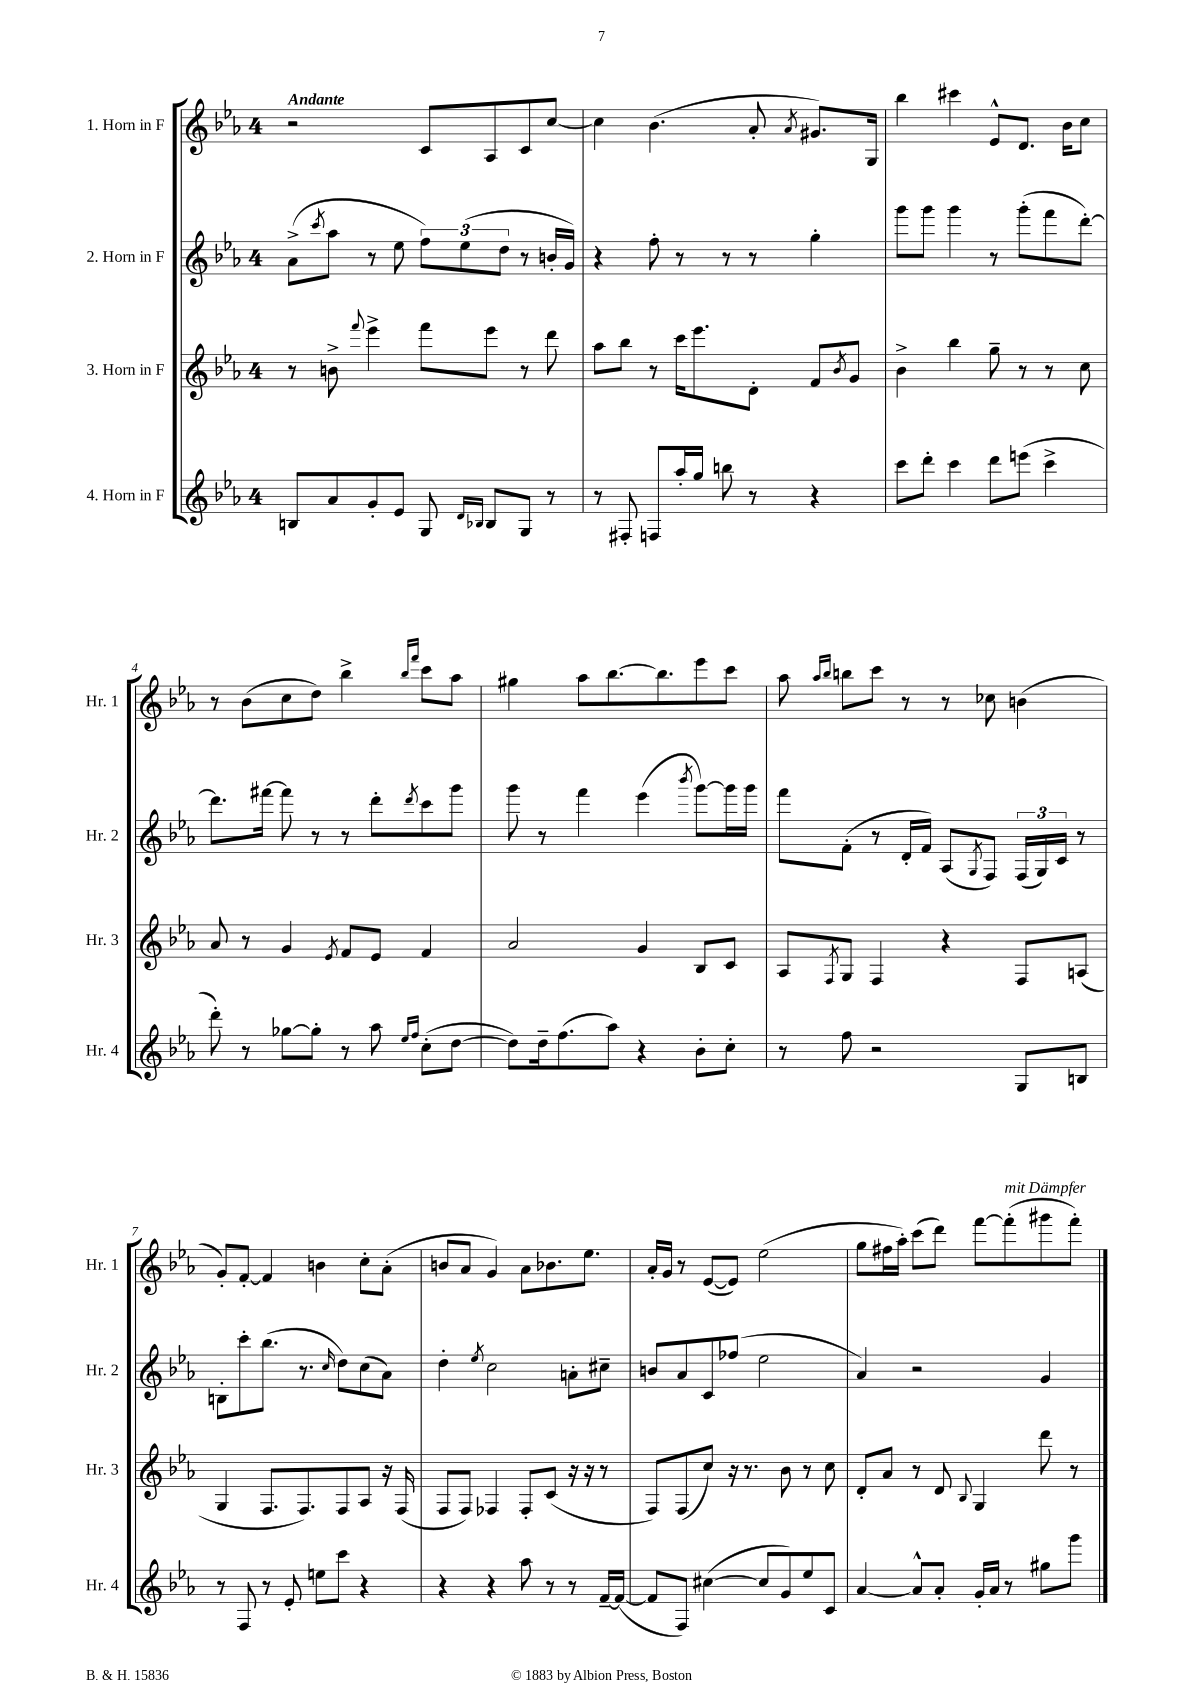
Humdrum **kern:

**kern	**kern	**kern	**kern
*staff4	*staff3	*staff2	*staff1
*clefG2	*clefG2	*clefG2	*clefG2
*k[b-e-a-]	*k[b-e-a-]	*k[b-e-a-]	*k[b-e-a-]
*M4/4	*M4/4	*M4/4	*M4/4
8B	8r	(8a-^	2r
.	.	8qccc	.
8a-	8b^	8aa-	.
.	8qqfff	.	.
8g'	4eee-^	8r	.
8e-	.	8ee-	.
8G	8fff	12ff)	8c
.	.	(12ee-	.
16qqd	.	.	.
16qqB-	.	.	.
8B-	8eee-	.	8A-
.	.	12dd	.
8G	8r	8r	8c
8r	8ddd	16b'	[8cc
.	.	16g)	.
=	=	=	=
8r	8aa-	4r	4cc]
8F#'	8bb-	.	.
8F	8r	8ff'	(4.b-
16aa-'	16ccc	8r	.
16gg	8.eee-	.	.
8bb	.	8r	.
8r	8d'	8r	8a-'
.	.	.	8qa-
4r	8f	4gg'	8.g#)
.	8qb-	.	.
.	8g	.	.
.	.	.	16G
=	=	=	=
8ccc	4b-^	8ggg	4bb-
8ddd'	.	8ggg	.
4ccc	4bb-	4ggg	4ccc#
8ddd	8gg~	8r	8e-^^
(8eee	8r	(8ggg'	8.d
4ccc^	8r	8fff	.
.	.	.	16b-
.	8cc	[8ddd')	8cc
=	=	=	=
8ddd')	8a-	8.ddd]	8r
8r	8r	.	(8b-
.	.	[16fff#	.
[8gg-	4g	8fff#]	8cc
8gg-']	.	8r	8dd)
.	8qe-	.	.
8r	8f	8r	4bb-^
8aa-	8e-	8ddd'	.
16qqee-	.	.	16qqbb-
16qqff	.	8qddd	16qqfff
(8cc'	4f	8ccc	8ccc
[8dd	.	8ggg	8aa-
=	=	=	=
8dd])	2a-	8ggg	4gg#
16dd~	.	8r	.
(8.ff	.	.	.
.	.	4fff	8aa-
8aa-)	.	.	[8.bb-
4r	4g	(4eee-	.
.	.	.	8.bb-]
.	.	8qbbb-	.
8b-'	8B-	[8ggg)	8eee-
8cc'	8c	16ggg]	8ccc
.	.	16ggg	.
=	=	=	=
8r	8A-	8fff	8aa-
.	.	.	16qqaa-
.	8qF	.	16qqbb-
8ff	8G	(8f'	8bb
2r	4F	8r	8ccc
.	.	16d'	8r
.	.	16f)	.
.	4r	(8A-	8r
.	.	8qG	.
.	.	8F)	8cc-
8G	8F	(24F	(4b
.	.	24G)	.
.	.	24c	.
8B	(8A	8r	.
=	=	=	=
8r	4G	8B'	8g')
8F	.	8ccc'	[8f'
8r	8.F	(8.bb-	4f]
8e-'	.	.	.
.	8.F)	8.r	.
8ee	.	.	4b
.	.	16qqcc	.
8ccc	8F	8dd)	.
4r	8A-	(8cc	8cc'
.	16r	8a-)	(8a-'
.	(16F	.	.
=	=	=	=
4r	8F	4dd'	8b
.	8F)	.	8a-
.	.	8qee-	.
4r	4F-	2cc	4g)
8aa-	8F-'	.	8a-
8r	(8c	.	8.b-
8r	16r	8a'	.
.	16r	.	8.ee-
[16f~	8r	8cc#~	.
(16f_	.	.	.
=	=	=	=
8f]	8F)	8b	16a-'
.	.	.	16g
8F)	(8F	8a-	8r
([4cc#	8cc)	8c	([8e-
.	16r	(8ff-	8e-])
.	8.r	.	.
8cc#]	.	2ee-	(2ee-
8g)	8b-	.	.
8ee-	8r	.	.
8c	8cc	.	.
=	=	=	=
[4a-	8d'	4a-)	8gg
.	8a-	.	16ff#
.	.	.	16aa-')
8a-^^]	8r	2r	(8ccc
8a-'	8d	.	8ddd)
.	8qqB-	.	.
16g'	4G	.	[8fff
16a-	.	.	.
8r	.	.	(8fff']
8gg#	8ddd	4g	8ggg#
8ggg	8r	.	8fff')
==	==	==	==
*-	*-	*-	*-
